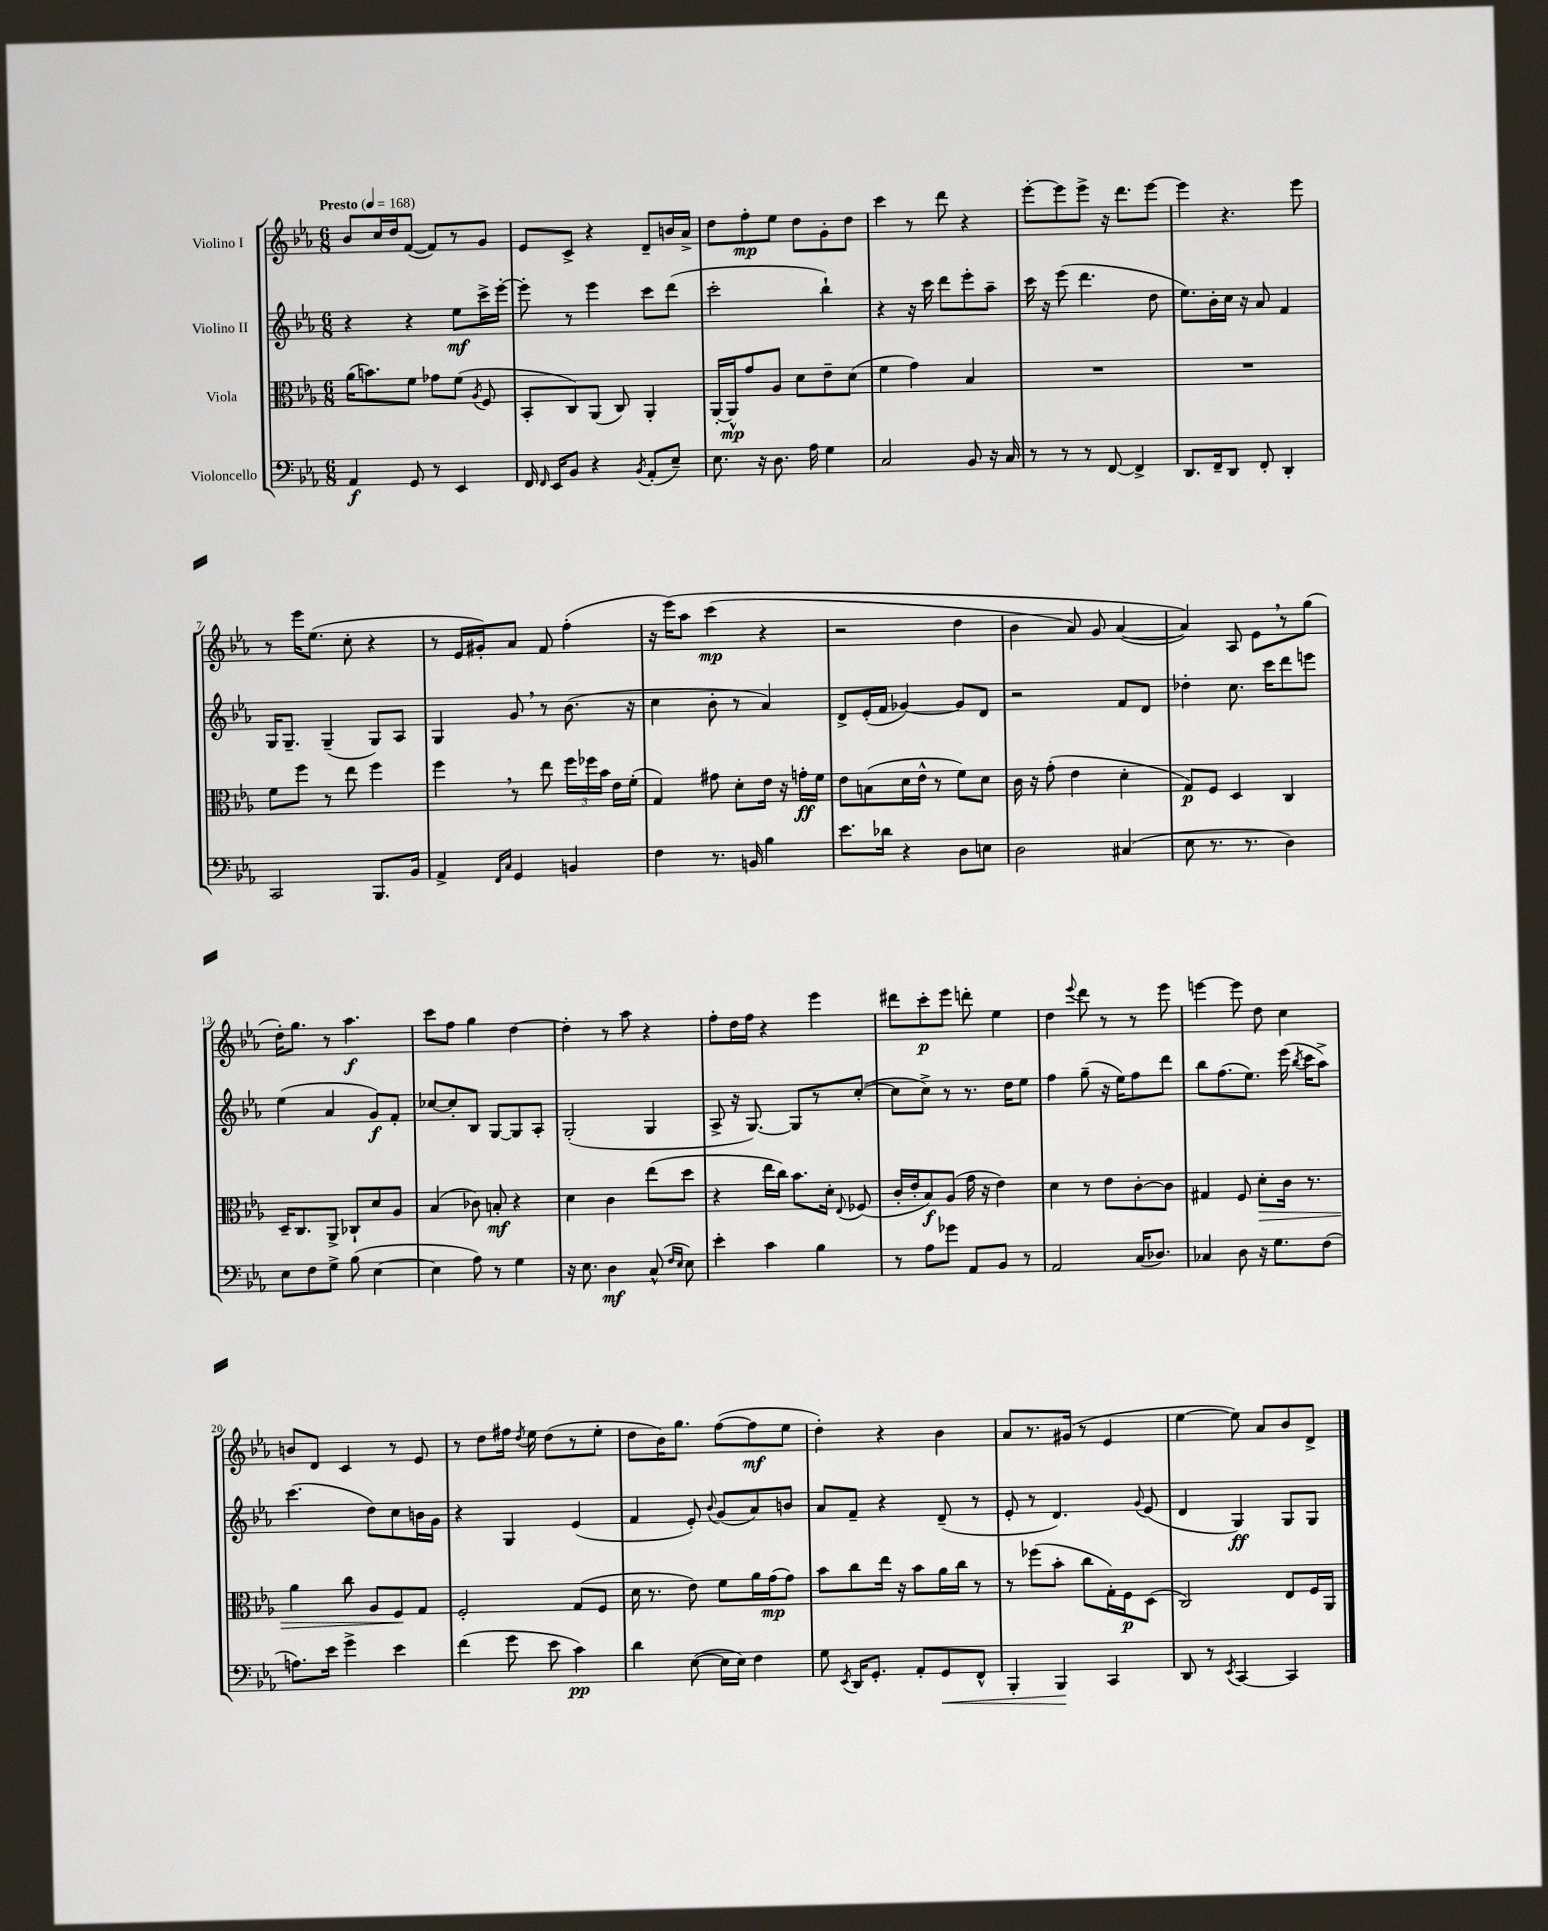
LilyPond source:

<<
\new StaffGroup <<
\new Staff = "s0" \with { instrumentName = "Violino I" } {
    \clef treble \key ees \major \numericTimeSignature \time 6/8 \tempo "Presto" 4 = 168
    \autoBeamOff bes'8[ c''16 d''16 f'8]~( f'8[) r8 g'8] |
    ees'8[ c'8]-> r4 d'8[-- b'16 aes'16]-> |
    d''8[ f''8-.\mp ees''8] d''8[ g'8-. d''8] |
    c'''4 r8 d'''8 r4 |
    ees'''8[~-. ees'''8 ees'''8]-> r16 d'''8.[ ees'''8]~ |
    ees'''4 r4. ees'''8 |
    r8 ees'''16[ ees''8.]( c''8-. r4 |
    r8 ees'16[ gis'16-.) aes'8] f'8 f''4-.( |
    r16 ees'''16[)\( aes''8] c'''4\mp( r4 |
    r2 d''4 |
    bes'4 aes'8) g'8 aes'4~( |
    aes'4)\) aes8 ees'8[ \breathe r8 g''8]( |
    d''16[-.) g''8.] r8 aes''4.\f |
    c'''8[ f''8] g''4 d''4~ |
    d''4-. r8 aes''8 r4 |
    f''8[-. d''16 f''16] r4 ees'''4 |
    dis'''8[ c'''8-.\p ees'''8] d'''8-. ees''4 |
    d''4 \appoggiatura { ees'''8 } d'''8 r8 r8 ees'''8 |
    e'''4~ e'''8 d''8 c''4 |
    b'8[ d'8] c'4 r8 ees'8 |
    r8 d''8[ fis''16] \acciaccatura { d''8 } ees''16 d''8[( r8 ees''8]-. |
    d''8[ bes'16) g''8.] f''8[~( f''8\mf ees''8] |
    d''4-.) r4 bes'4 |
    aes'8[ r8. gis'16]( r8 ees'4 |
    ees''4~ ees''8) aes'8[ bes'8 d'8]-> \bar "|." |
}
\new Staff = "s1" \with { instrumentName = "Violino II" } {
    \clef treble \key ees \major \numericTimeSignature \time 6/8
    \autoBeamOff r4 r4 ees''8[\mf c'''16-> ees'''16]~-. |
    ees'''8-. r8 ees'''4 c'''8[ d'''8]( |
    c'''2-. bes''4-!) |
    r4 r16 c'''16 d'''8[ ees'''8-. aes''8]-- |
    c'''16 r16 ees'''8( d'''4. d''8 |
    ees''8.[) bes'16-. c''16] r16 aes'8 f'4 |
    g16[ g8.]-- g4--( g8[) aes8] |
    g4 g'8 \breathe r8 bes'8.( r16 |
    c''4 bes'8-. r8 aes'4) |
    d'8[-> ees'16-.( f'16] ges'4~) ges'8[ d'8] |
    r2 f'8[ d'8] |
    des''4-. c''8. c'''16[ d'''8 e'''8] |
    ees''4( aes'4 g'8[\f) f'8]-. |
    ces''8[~ ces''8-. bes8] g8[~ g8 aes8]-. |
    g2-.( g4 |
    aes8-> r16 g8.~) g8[ r8 c''8]~-.( |
    c''8[ c''8]->) r8 r8. d''16[ ees''8] |
    f''4 g''8--( r16 ees''16[) f''8 d'''8] |
    bes''8[ f''8.( ees''8.]) ees'''16( \acciaccatura { bes''8 } c'''16[ aes''8]->) |
    c'''4.( d''8[) c''8 b'16 g'16] |
    r4 g4 ees'4( |
    f'4 ees'8-.) \appoggiatura { bes'8 } g'8[( aes'8) b'8] |
    aes'8[ f'8]-- r4 d'8--( r8 |
    ees'8-. r8 d'4.) \appoggiatura { g'8 } ees'8( |
    d'4 g4\ff) g8[ g8] \bar "|." |
}
\new Staff = "s2" \with { instrumentName = "Viola" } {
    \clef alto \key ees \major \numericTimeSignature \time 6/8
    \autoBeamOff aes'16[( b'8.) f'8] ges'8[ f'8]( \acciaccatura { aes8 } f8 |
    bes,8[-. c8) aes,8]( c8) aes,4-. |
    aes,16[~-. aes,16-^\mp g'8 aes8] d'8[ ees'8-- d'8]( |
    f'4 g'4) bes4 |
    R2. |
    R2. |
    f'8[ f''8] r8 ees''8 f''4 |
    f''4 \breathe r8 ees''8 \tuplet 3/2 { f''16[ fes''16 bes'16] } ees'16[ f'16]-.( |
    g4) gis'8 d'8[-. ees'16] r16 g'16[-.\ff f'16] |
    ees'8[ b8( d'16 ees'16]-^ r8 f'8[) d'8] |
    c'16 r16 g'8-.( ees'4 d'4-. |
    g8[\p) f8] d4 c4 |
    d16[-- c8. aes,8]-> ces8[-! d'8 aes8] |
    bes4( ces'8) b8-.\mf r4 |
    d'4 c'4 ees''8[( d''8] |
    r4 ees''16[ c''16]) bes'8.[ d'16]-. \appoggiatura { ees8 } fes8( |
    c'16[-. ees'16-. bes8\f) aes8]( g'16 r16 ees'4) |
    d'4 r8 ees'8[ c'8~-. c'8] |
    gis4 f8 d'8[-.\> c'16] r8. |
    aes'4 c''8 aes8[ f8\! g8] |
    f2-. g8[( f8] |
    d'16 r8. ees'8) f'8[ aes'16 g'16\mp( g'8]) |
    bes'8[ c''8 ees''16] r16 bes'8[ aes'16 c''16] r8 |
    r8 fes''8[( bes'8]-. c''8[ g16-.) f16\p d8]( |
    c2) ees8[ f16 aes,16] \bar "|." |
}
\new Staff = "s3" \with { instrumentName = "Violoncello" } {
    \clef bass \key ees \major \numericTimeSignature \time 6/8
    \autoBeamOff aes,4\f g,8 r8 ees,4 |
    f,16 \grace { f,16 } ees,16[ bes,8] r4 \acciaccatura { bes,8 } aes,8[-.( ees8]--) |
    ees8. r16 d8. aes16 g4 |
    c2 bes,8 r16 c16 |
    r8 r8 r8 f,8~ f,4-> |
    d,8.[ f,16-- d,8] f,8-. d,4-. |
    c,2 bes,,8.[ bes,16] |
    aes,4-> \grace { f,16[ c16] } g,4 b,4 |
    f4 r8. b,16 bes4 |
    ees'8.[ des'16] r4 d8[ e8] |
    d2 cis4( |
    ees8 r8. r8. d4) |
    ees8[ f8 g8]-> bes8( ees4~ |
    ees4 aes8) r8 g4 |
    r16 ees8. d4\mf c8-^( \grace { f16[ ees16] } ees8) |
    ees'4-. c'4 bes4 |
    r8 aes8[ ges'8] aes,8[ bes,8] r8 |
    aes,2 c16[( des8.]) |
    ces4 d8 r16 g8.[ f8]( |
    a8.[) ees'16] g'4-> ees'4 |
    f'4( g'8 ees'8 c'4\pp) |
    d'4 ees8~( ees16[ ees16]) f4 |
    g8 \acciaccatura { ees,8 } d,16[ g,8.]-. aes,8[-. g,8\< f,8]-^ |
    bes,,4-. bes,,4\! c,4 |
    d,8 r8 \acciaccatura { ees,8 } c,4~ c,4 \bar "|." |
}
>>
>>
